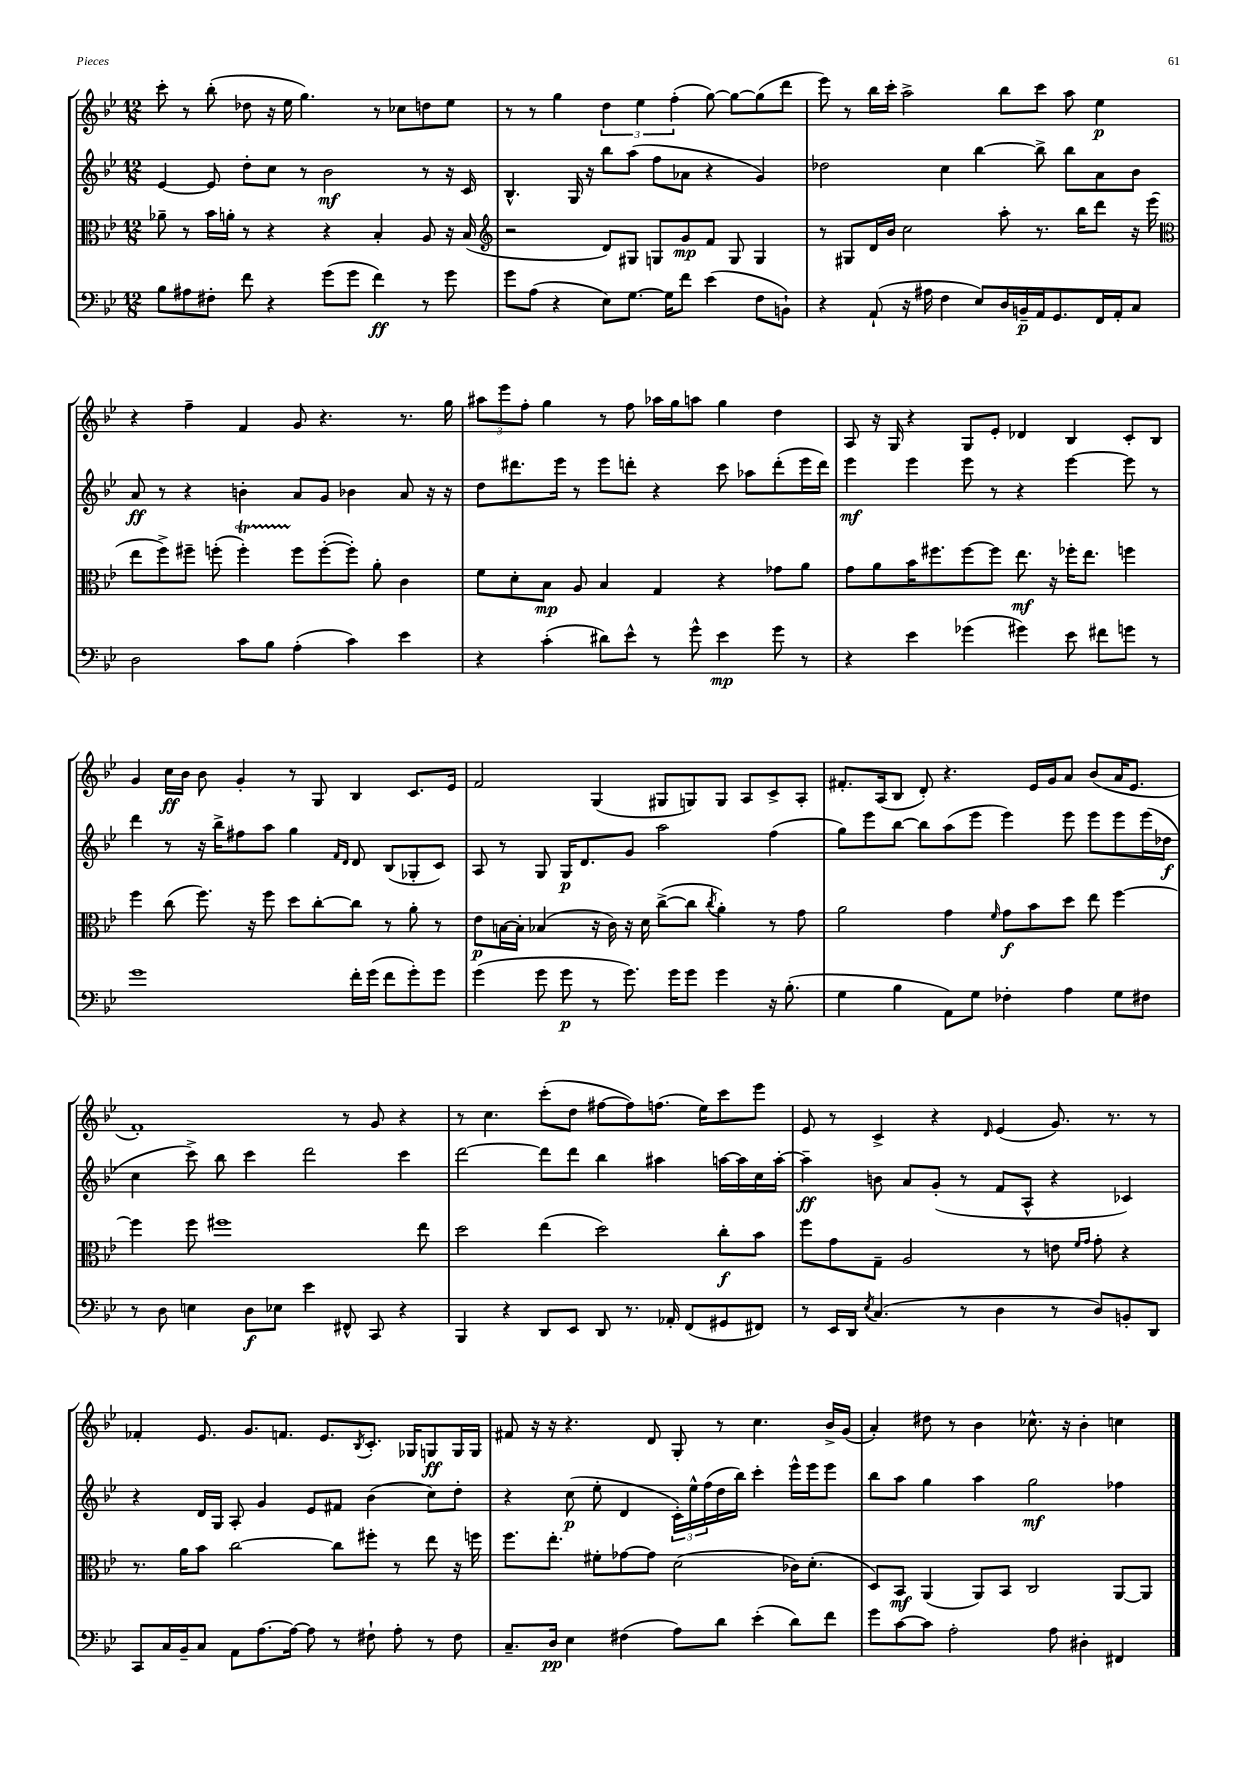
<<
\new StaffGroup <<
\new Staff = "s0" {
    \clef treble \key bes \major \numericTimeSignature \time 12/8
    c'''8-. r8 bes''8-.( des''8 r16 ees''16 g''4.) r8 ces''8 d''8 ees''8 |
    r8 r8 g''4 \tuplet 3/2 { d''4 ees''4 f''4-.( } g''8~) g''8~ g''8( d'''8 |
    ees'''8) r8 bes''16 c'''16-. a''2-> bes''8 c'''8 a''8 ees''4\p |
    r4 f''4-- f'4 g'8 r4. r8. g''16 |
    \tuplet 3/2 { ais''8 ees'''8 f''8-. } g''4 r8 f''8 aes''16 g''16 a''8 g''4 d''4 |
    a8 r16 g16 r4 g8 ees'8-. des'4 bes4 c'8-. bes8 |
    g'4 c''16\ff bes'16 bes'8 g'4-. r8 g8 bes4 c'8. ees'16 |
    f'2 g4( gis8 g8) g8 a8 c'8-> a8-. |
    fis'8.-. a16( bes8 d'8-.) r4. ees'16 g'16 a'8 bes'8( a'16 ees'8. |
    f'1-.) r8 g'8 r4 |
    r8 c''4. c'''8-.( d''8 fis''8~ fis''8) f''8.( ees''16) c'''8 ees'''8 |
    ees'8 r8 c'4-> r4 \grace { d'16 } ees'4( g'8.) r8. r8 |
    fes'4-. ees'8. g'8. f'8. ees'8. \acciaccatura { bes8 } c'8.-. ges16 g8\ff g16 g16 |
    fis'8 r16 r16 r4. d'8 g8-. r8 c''4. bes'16-> g'16( |
    a'4-.) dis''8 r8 bes'4 ces''8.-^ r16 bes'4-. c''4 \bar "|." |
}
\new Staff = "s1" {
    \clef treble \key bes \major \numericTimeSignature \time 12/8
    ees'4~ ees'8 d''8-. c''8 r8 bes'2\mf r8 r16 c'16 |
    bes4.-^ g16 r16 bes''8 a''8( f''8 aes'8 r4 g'4) |
    des''2 c''4 bes''4~ bes''8-> bes''8 a'8 bes'8 |
    a'8\ff r8 r4 b'4-. a'8 g'8 bes'4 a'8 r16 r16 |
    d''8 dis'''8. ees'''16 r8 ees'''8 d'''8-. r4 c'''8 aes''8 d'''8-.( ees'''16 d'''16) |
    ees'''4\mf ees'''4 ees'''8 r8 r4 ees'''4~ ees'''8 r8 |
    d'''4 r8 r16 bes''16-> fis''8 a''8 g''4 \grace { f'16 d'16 } d'8 bes8( ges8-. c'8) |
    a8 r8 g8 g16\p d'8. g'8 a''2 f''4( |
    g''8) ees'''8 bes''8~ bes''8 a''8( ees'''8 ees'''4) ees'''8 ees'''8 ees'''8 ees'''16( des''16\f |
    c''4 c'''8->) bes''8 c'''4 d'''2 c'''4 |
    d'''2~ d'''8 d'''8 bes''4 ais''4 a''16~ a''16 c''16 a''16~-. |
    a''4--\ff b'8 a'8 g'8-.( r8 f'8 a8-^ r4 ces'4) |
    r4 d'16 g16 a8-. g'4 ees'8 fis'8 bes'4( c''8) d''8-. |
    r4 c''8\p( ees''8-. d'4 \tuplet 3/2 { c'16-.) ees''16-^ f''16( } d''16 bes''16) c'''4-. ees'''16-^ ees'''16 ees'''8 |
    bes''8 a''8 g''4 a''4 g''2\mf fes''4 \bar "|." |
}
\new Staff = "s2" {
    \clef alto \key bes \major \numericTimeSignature \time 12/8
    aes'8-- r8 bes'16 a'16-. r8 r4 r4 bes4-. a8 r16 bes16( |
    \clef treble r2 d'8) gis8 g8 g'8\mp f'8 g8 g4 |
    r8 gis8 d'16 bes'16 c''2 a''8-. r8. bes''16 d'''8 r16 ees'''16( |
    \clef alto ees''8 f''8->) fis''8-- f''8-.( f''4-.\startTrillSpan) f''8\stopTrillSpan f''8~-.( f''8-.) a'8-. c'4 |
    f'8 d'8-. bes8\mp a8 bes4 g4 r4 ges'8 a'8 |
    g'8 a'8 bes'16 fis''8. fis''8~ fis''8 ees''8.\mf r16 fes''16-. ees''8. f''4 |
    f''4 c''8( f''8.) r16 f''8 d''8 c''8~-. c''8 r8 a'8-. r8 |
    ees'8\p b16~ b16-. bes4( r16 c'16) r16 d'16 c''8~->( c''8 \acciaccatura { c''8 } a'4-.) r8 g'8 |
    a'2 g'4 \grace { f'16 } g'8\f bes'8 d''8 ees''8 f''4~ |
    f''4 f''8 fis''1 ees''8 |
    d''2 ees''4( d''2) c''8-.\f bes'8 |
    f''8 g'8 g8-- a2 r8 e'8 \grace { f'16 g'16 } g'8-. r4 |
    r8. a'16 bes'8 c''2~ c''8 fis''8-. r8 ees''8 r16 f''16 |
    f''8. ees''8.-. fis'8-. ges'8~ ges'8 d'2( ces'16) d'8.-.( |
    d8) bes,8\mf a,4( a,8) bes,8 c2 a,8~ a,8 \bar "|." |
}
\new Staff = "s3" {
    \clef bass \key bes \major \numericTimeSignature \time 12/8
    bes8 ais8 fis8-. f'8 r4 g'8( g'8 f'4\ff) r8 g'8 |
    g'8 a8( r4 ees8) g8.~ g16 f'8 ees'4( f8 b,8-!) |
    r4 a,8-!( r16 ais16 f4 ees8) d16 b,16--\p a,16 g,8. f,16 a,16-. c8 |
    d2 c'8 bes8 a4-.( c'4) ees'4 |
    r4 c'4-.( dis'8) ees'8-^ r8 g'8-^ ees'4\mp g'8 r8 |
    r4 ees'4 ges'4( gis'4) ees'8 fis'8 g'8 r8 |
    g'1 f'16-. g'16( f'8 g'8-.) g'8 |
    g'4( g'8 g'8\p r8 g'8.) g'16 g'8 g'4 r16 bes8.-.( |
    g4 bes4 a,8) g8 fes4-. a4 g8 fis8 |
    r8 d8 e4 d8\f ees8 ees'4 fis,8-^ c,8 r4 |
    bes,,4 r4 d,8 ees,8 d,8 r8. aes,16-. f,8( gis,8 fis,8) |
    r8 ees,16 d,16 \acciaccatura { ees8 } c4.( r8 d4 r8 d8) b,8-. d,8 |
    c,8 c16 bes,16-- c8 a,8 a8.~ a16~ a8 r8 fis8-! a8-. r8 fis8 |
    c8.-- d16\pp ees4 fis4( a8) d'8 ees'4-.( d'8) f'8 |
    g'8 c'8~ c'8 a2-. a8 dis4-. fis,4 \bar "|." |
}
>>
>>
\layout { \context { \Score \remove "Bar_number_engraver" } }
